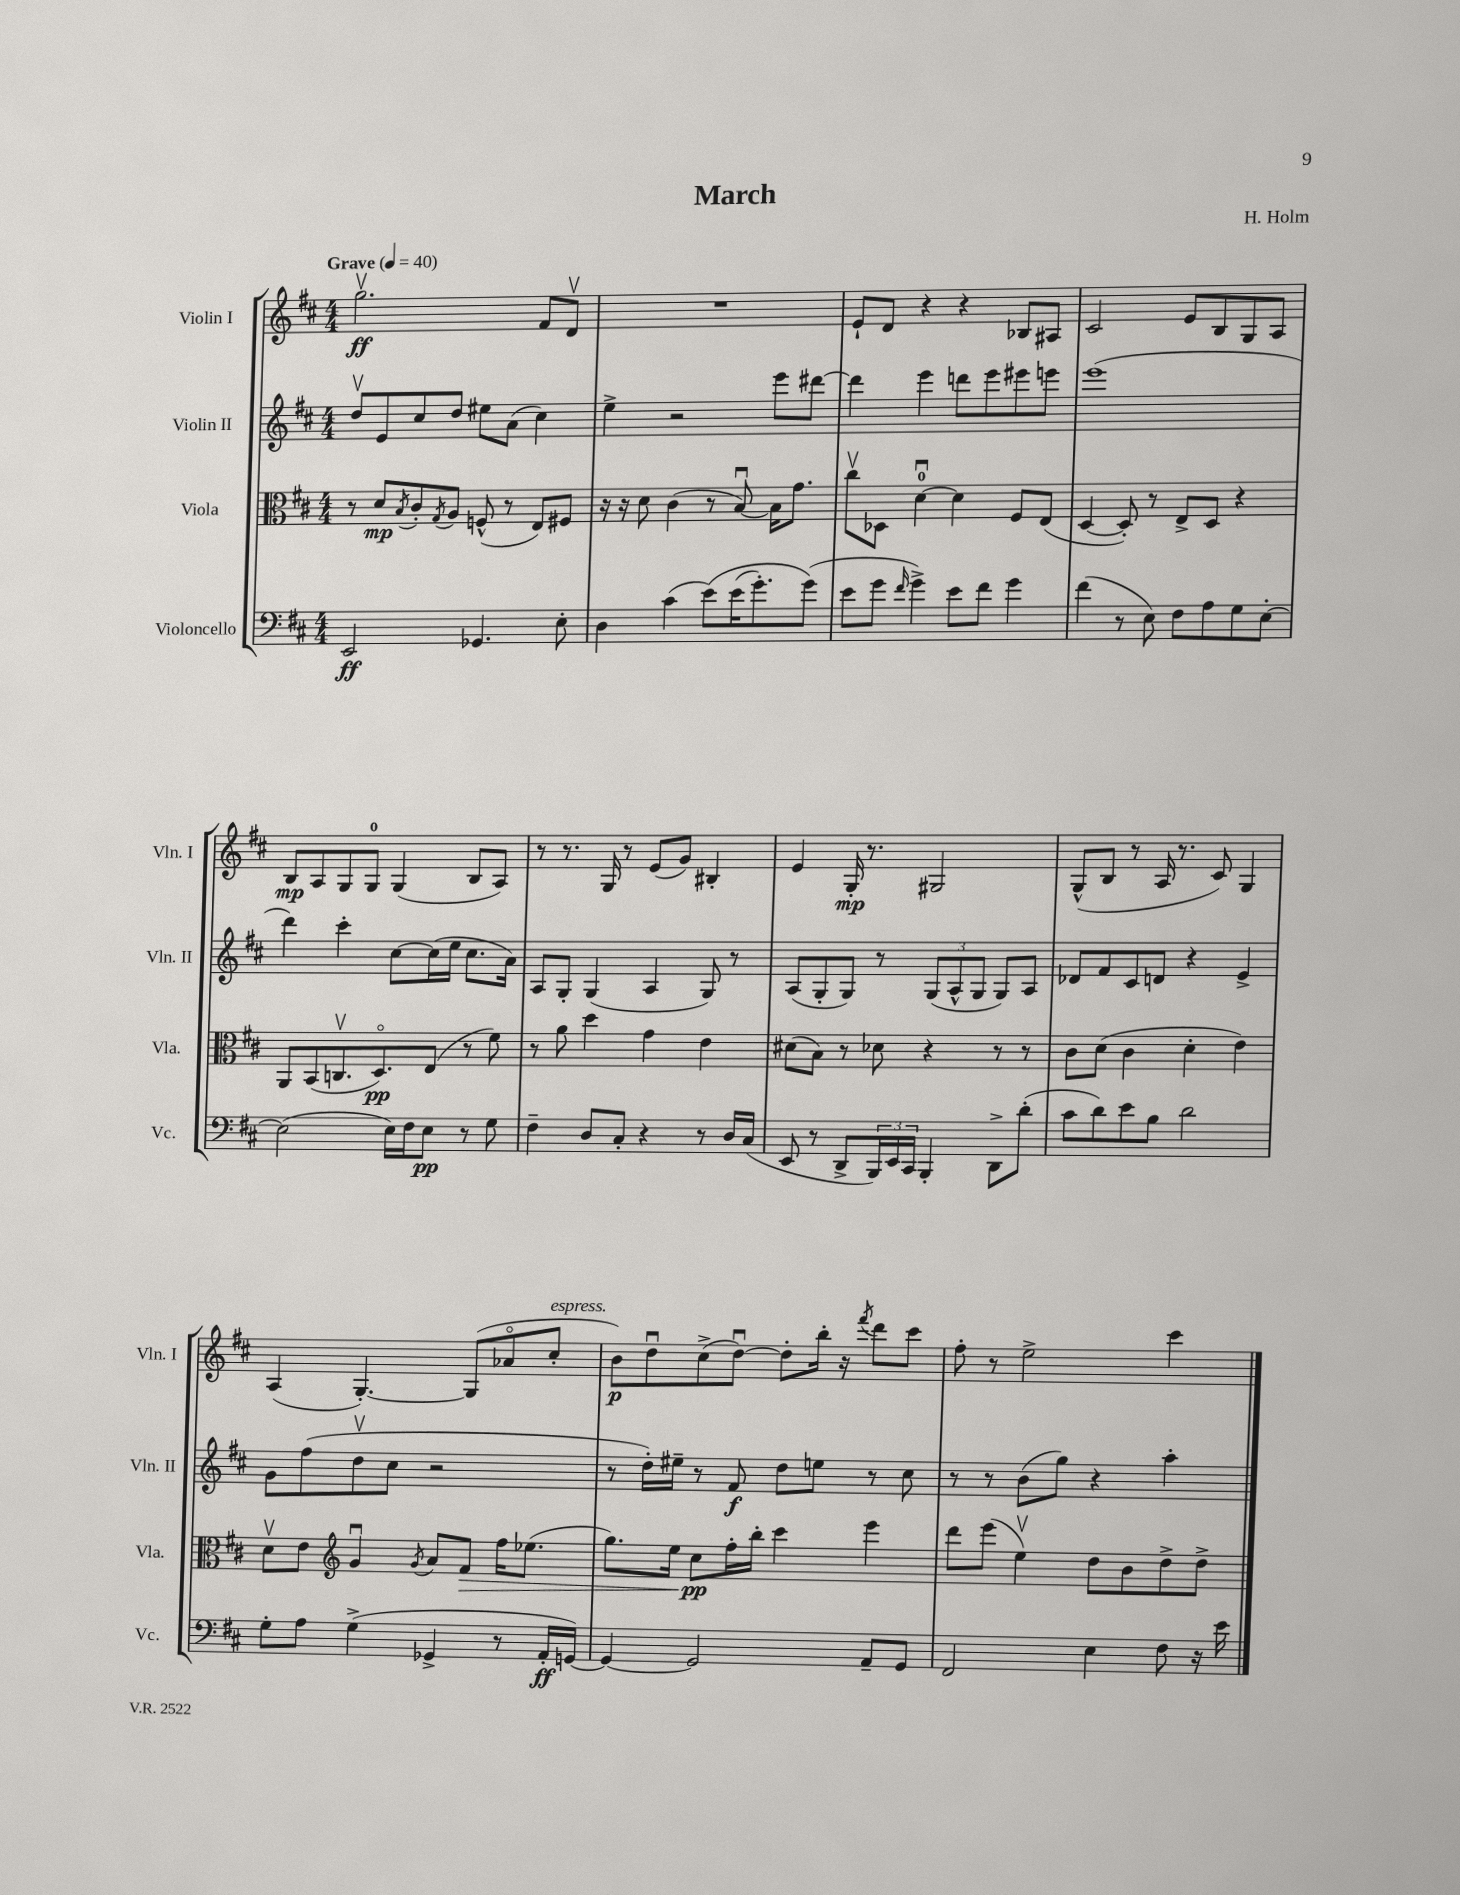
\header { title = "March" composer = "H. Holm" }
<<
\new StaffGroup <<
\new Staff = "s0" \with { instrumentName = "Violin I" shortInstrumentName = "Vln. I" } {
    \clef treble \key d \major \numericTimeSignature \time 4/4 \tempo "Grave" 4 = 40
    g''2.\upbow\ff fis'8 d'8\upbow |
    R1 |
    e'8-! d'8 r4 r4 bes8 ais8 |
    cis'2 e'8 b8 g8 a8 |
    b8\mp a8 g8 g8-0 g4( b8 a8) |
    r8 r8. g16 r8 e'8( g'8) bis4-. |
    e'4 g16-.\mp r8. gis2 |
    g8-^( b8 r8 a16 r8. cis'8) g4 |
    a4( g4.~-.) g8( aes'8\flageolet cis''8-.^\markup { \italic "espress." } |
    b'8\p) d''8\downbow cis''8->( d''8~\downbow) d''8-. b''16-. r16 \acciaccatura { fis'''8 } d'''8 cis'''8 |
    fis''8-. r8 e''2-> cis'''4 \bar "|." |
}
\new Staff = "s1" \with { instrumentName = "Violin II" shortInstrumentName = "Vln. II" } {
    \clef treble \key d \major \numericTimeSignature \time 4/4
    d''8\upbow e'8 cis''8 d''8 eis''8 a'8( cis''4) |
    e''4-> r2 e'''8 dis'''8~ |
    dis'''4 e'''4 d'''8 e'''8 eis'''8 e'''8 |
    e'''1( |
    d'''4) cis'''4-. cis''8~ cis''16( e''16 cis''8. a'16) |
    a8 g8-. g4( a4 g8) r8 |
    a8( g8-. g8) r8 \tuplet 3/2 { g8( a8-^ g8 } g8) a8 |
    des'8 fis'8 cis'8 d'8 r4 e'4-> |
    g'8 fis''8( d''8\upbow cis''8 r2 |
    r8 d''16-.) eis''16-- r8 fis'8\f d''8 e''8 r8 cis''8 |
    r8 r8 b'8( g''8) r4 a''4-. \bar "|." |
}
\new Staff = "s2" \with { instrumentName = "Viola" shortInstrumentName = "Vla." } {
    \clef alto \key d \major \numericTimeSignature \time 4/4
    r8 d'8\mp \acciaccatura { b8 } cis'8-. \acciaccatura { g8 } a8 f8-^( r8 e8) fis8 |
    r16 r16 d'8 cis'4( r8 b8~\downbow) b16 g'8. |
    cis''8\upbow des8 d'4-0~\downbow d'4 fis8 e8( |
    d4~ d8-.) r8 e8-> d8 r4 |
    a,8 b,8( c8.\upbow d8.\flageolet\pp) e8( r8 fis'8) |
    r8 a'8 d''4 g'4 e'4 |
    dis'8( b8) r8 des'8 r4 r8 r8 |
    cis'8 d'8( cis'4 d'4-. e'4) |
    d'8\upbow e'8 \clef treble g'4\downbow \acciaccatura { g'8 } a'8 fis'8\> fis''16 ees''8.( |
    g''8.) e''16\! cis''8\pp fis''16-. b''16-. cis'''4 e'''4 |
    d'''8 e'''8( e''4\upbow) d''8 b'8 d''8-> d''8-> \bar "|." |
}
\new Staff = "s3" \with { instrumentName = "Violoncello" shortInstrumentName = "Vc." } {
    \clef bass \key d \major \numericTimeSignature \time 4/4
    e,2\ff ges,4. e8-. |
    d4 cis'4( e'8)\( e'16( g'8.-.) g'8(\) |
    e'8 g'8 \grace { fis'16 } g'4->) e'8 fis'8 g'4 |
    fis'4( r8 e8) fis8 a8 g8 e8~-. |
    e2( e16) fis16 e8\pp r8 g8 |
    fis4-- d8 cis8-. r4 r8 d16 cis16( |
    e,8 r8 d,8-> \tuplet 3/2 { b,,16) e,16 cis,16 } b,,4-. d,8-> d'8-.( |
    cis'8 d'8) e'8 b8 d'2 |
    g8-. a8 g4->( ges,4-> r8 a,16-.\ff g,16~) |
    g,4~ g,2 a,8-- g,8 |
    fis,2 e4 fis8 r16 e'16 \bar "|." |
}
>>
>>
\layout { \context { \Score \remove "Bar_number_engraver" } }
